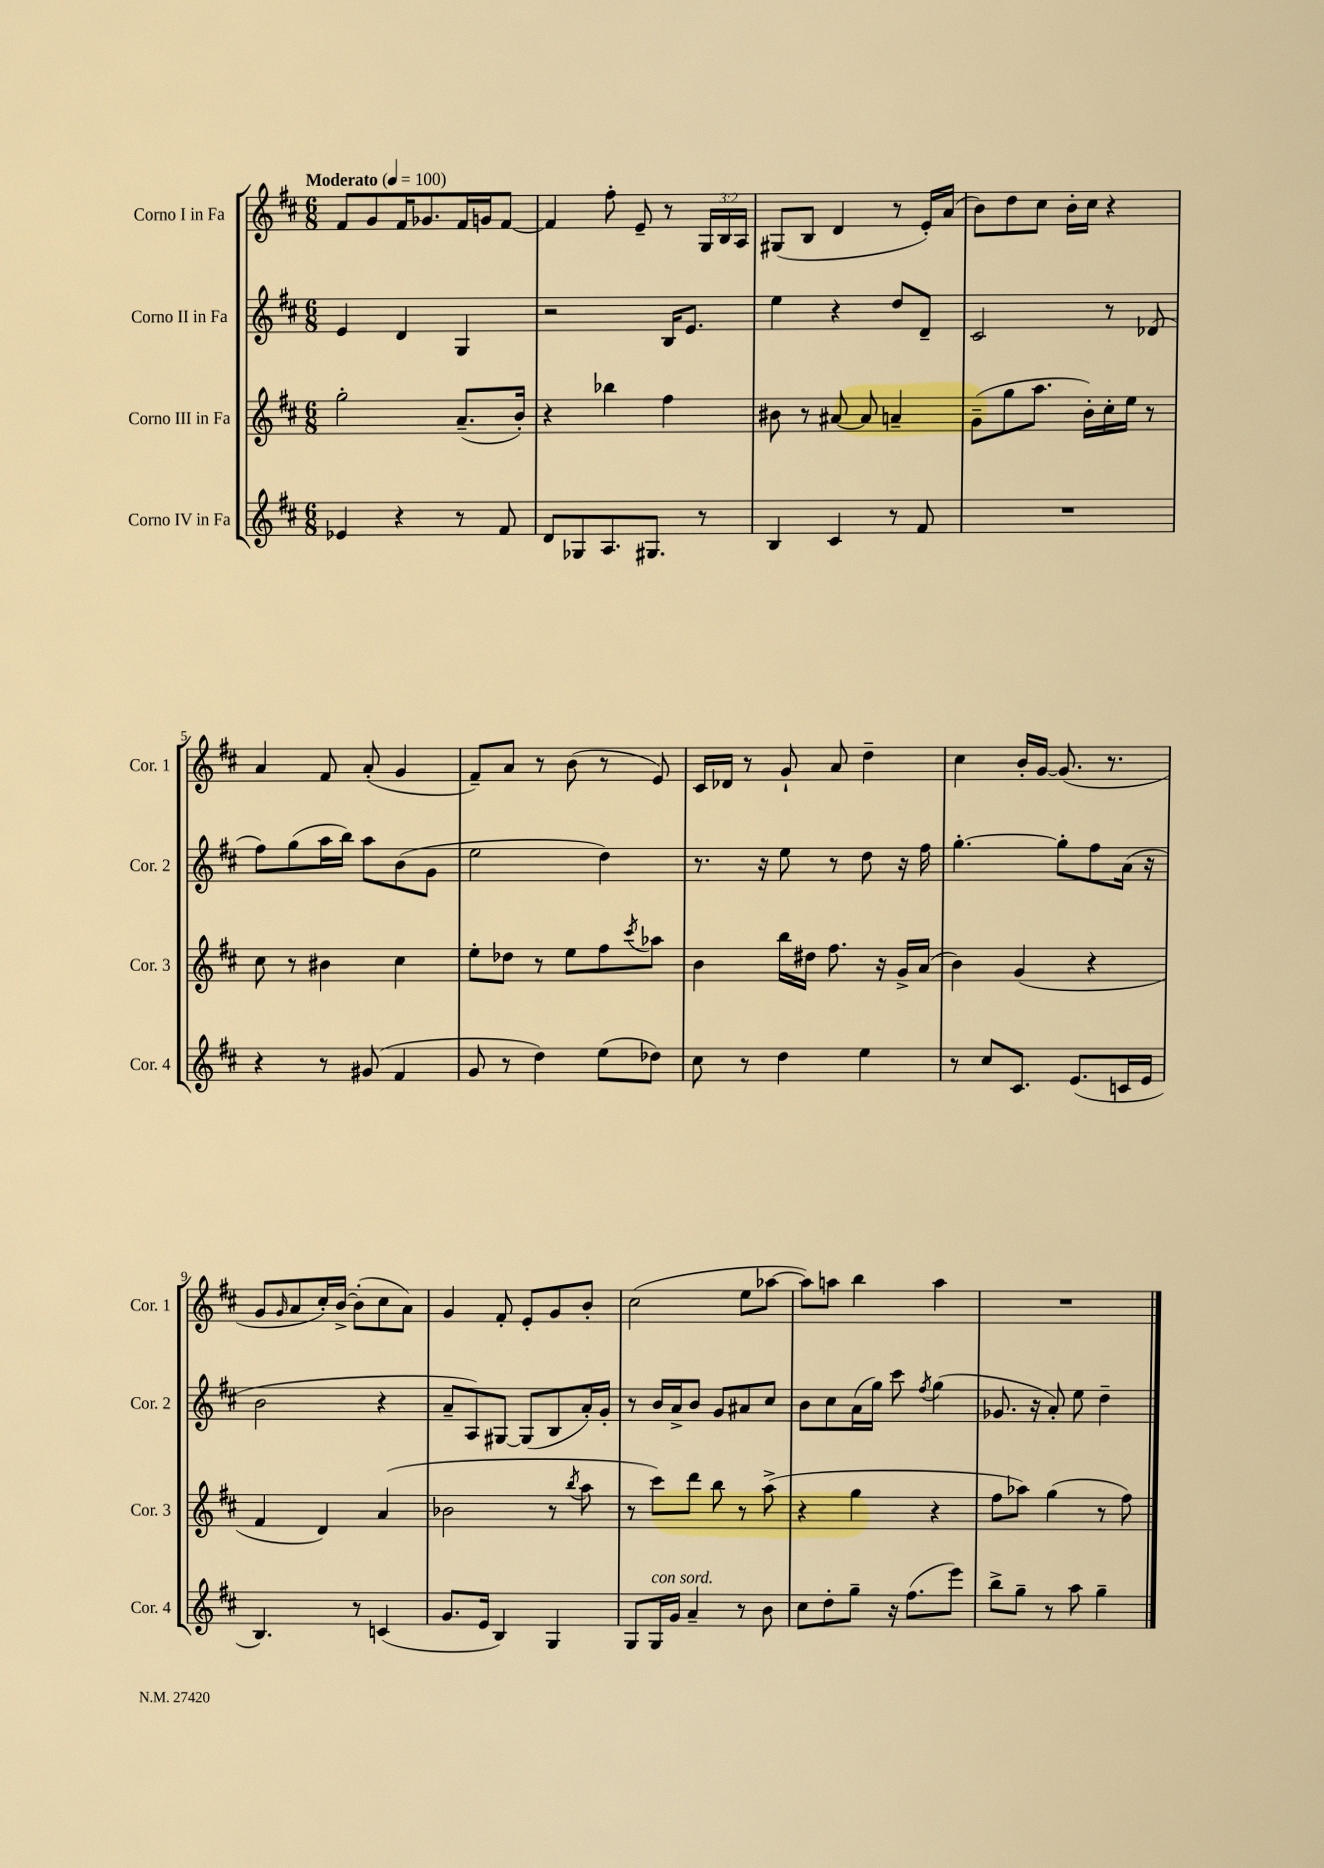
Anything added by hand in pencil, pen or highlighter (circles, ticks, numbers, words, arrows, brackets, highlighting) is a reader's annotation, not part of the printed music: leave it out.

**kern	**kern	**kern	**kern
*part4	*part3	*part2	*part1
*staff4	*staff3	*staff2	*staff1
*I"Corno IV in Fa	*I"Corno III in Fa	*I"Corno II in Fa	*I"Corno I in Fa
*I'Cor. 4	*I'Cor. 3	*I'Cor. 2	*I'Cor. 1
*clefG2	*clefG2	*clefG2	*clefG2
*k[f#c#]	*k[f#c#]	*k[f#c#]	*k[f#c#]
*M6/8	*M6/8	*M6/8	*M6/8
*MM100	*MM100	*MM100	*MM100
=1	=1	=1	=1
!	!	!	!LO:TX:a:B:t=Moderato
4e-X/	2gg'\	4e/	8f#/L
.	.	.	8g/
4r	.	4d/	16f#/K
.	.	.	8.g-X/
8r	(8.a~/L	4G/	16f#/L
.	.	.	16gn/J
8f#/	.	.	[8f#/J
.	16b'/Jk)	.	.
=2	=2	=2	=2
8d/L	4r	2r	4f#/]
8G-X/	.	.	.
8.A/	4bb-X\	.	8ff#'\
.	.	.	8e~/
8.G#X/J	.	.	.
.	4ff#\	16B/KL	8r
.	.	8.e/J	.
8r	.	.	24G/LL
.	.	.	24B/
.	.	.	24A/JJ
=3	=3	=3	=3
4B/	8b#X\	4ee\	(8G#X/L
.	8r	.	8B/J
4c#/	[8a#X/	4r	4d/
.	8a#/]	.	.
8r	4an~/	8dd/L	8r
8f#/	.	8d~/J	16e'/LL)
.	.	.	(16a/JJ
=4	=4	=4	=4
2.r	(8g~\L	2c#/	8b\L)
.	8gg\	.	8dd\
.	8.aa\J	.	8cc#\J
.	.	.	16b'\LL
.	16b'\LL)	.	16cc#\JJ
.	16cc#'\	8r	4r
.	16ee\JJ	.	.
.	8r	(8d-X/	.
!!LO:LB:g=z
=5	=5	=5	=5
4r	8cc#\	8ff#\L)	4a/
.	8r	(8gg\	.
8r	4b#X\	16aa\L	8f#/
.	.	16bb\JJ)	.
(8g#X/	.	8aa\L	(8a'/
4f#/	4cc#\	(8b\	4g/
.	.	8g\J	.
=6	=6	=6	=6
8g/	8ee'\L	2ee\	8f#~/L)
8r	8dd-X\J	.	8a/J
4dd\)	8r	.	8r
.	8ee\L	.	(8b\
(8ee\L	8ff#\	4dd\)	8r
.	8qccc#/	.	.
8dd-X\J)	8aa-X\J	.	8e/)
=7	=7	=7	=7
8cc#\	4b\	8.r	16c#/LL
.	.	.	16d-X/JJ
8r	.	.	8r
.	.	16r	.
4dd\	16bb\LL	8ee\	8g`/
.	16dd#X\JJ	.	.
.	8.ff#\	8r	8a/
4ee\	.	8dd\	4dd~\
.	16r	.	.
.	16g^/LL	16r	.
.	(16a/JJ	16ff#\	.
=8	=8	=8	=8
8r	4b\)	[4.gg'\	4cc#\
8cc#/L	.	.	.
8.c#/J	(4g/	.	16b'/LL
.	.	.	[16g/JJ
.	.	8gg'\L]	(8.g/]
(8.e/L	.	.	.
.	4r	8ff#\	.
.	.	.	8.r
16cn/L	.	(16a\Jk	.
16e/JJ	.	16r	.
!!LO:LB:g=z
=9	=9	=9	=9
4.B/)	4f#/	2b\	8g/L
.	.	.	16qqg/
.	.	.	8a/
.	4d/)	.	16cc#'/L)
.	.	.	[16b^/JJ
8r	.	.	(8b'\L]
(4cn/	(4a/	4r	8cc#\
.	.	.	8a\J)
=10	=10	=10	=10
8.g/L	2b-X\	8a~/L	4g/
.	.	8A/)	.
16e/Jk	.	.	.
4B/)	.	[8G#X/J	8f#'/
.	.	(8G#/L]	8e'/L
4G/	8r	8B/	8g/
.	8qbb/	.	.
.	8aa\	16a'/L)	8b'/J
.	.	16g'/JJ	.
=11	=11	=11	=11
8G/L	8r	8r	(2cc#\
!LO:TX:a:i:t=con sord.	!	!	!
16G/L	8ccc#\L)	16b/LL	.
16g/JJ	.	16a^/J	.
4a~/	8ddd\J	8b/J	.
.	8bb\	8g/L	.
8r	8r	8a#X/	8ee\L
8b\	(8aa^\	8cc#/J	[8aa-X\J
=12	=12	=12	=12
8cc#\L	4r	8b\L	8aa-\L])
8dd'\	.	8cc#\	8aan\J
8gg~\J	4gg\	(16a\L	4bb\
.	.	16gg\JJ)	.
16r	.	8ccc#\	.
(8.ff#\L	.	.	.
.	.	8qff#/	.
.	4r	(4gg\	4aa\
8eee\J)	.	.	.
=13	=13	=13	=13
8bb^\L	8ff#\L	8.g-X/	2.r
8gg~\J	8aa-X\J)	.	.
.	.	16r	.
8r	(4gg\	8a'/)	.
8aa\	.	8ee\	.
4gg~\	8r	4dd~\	.
.	8ff#\)	.	.
==	==	==	==
*-	*-	*-	*-
